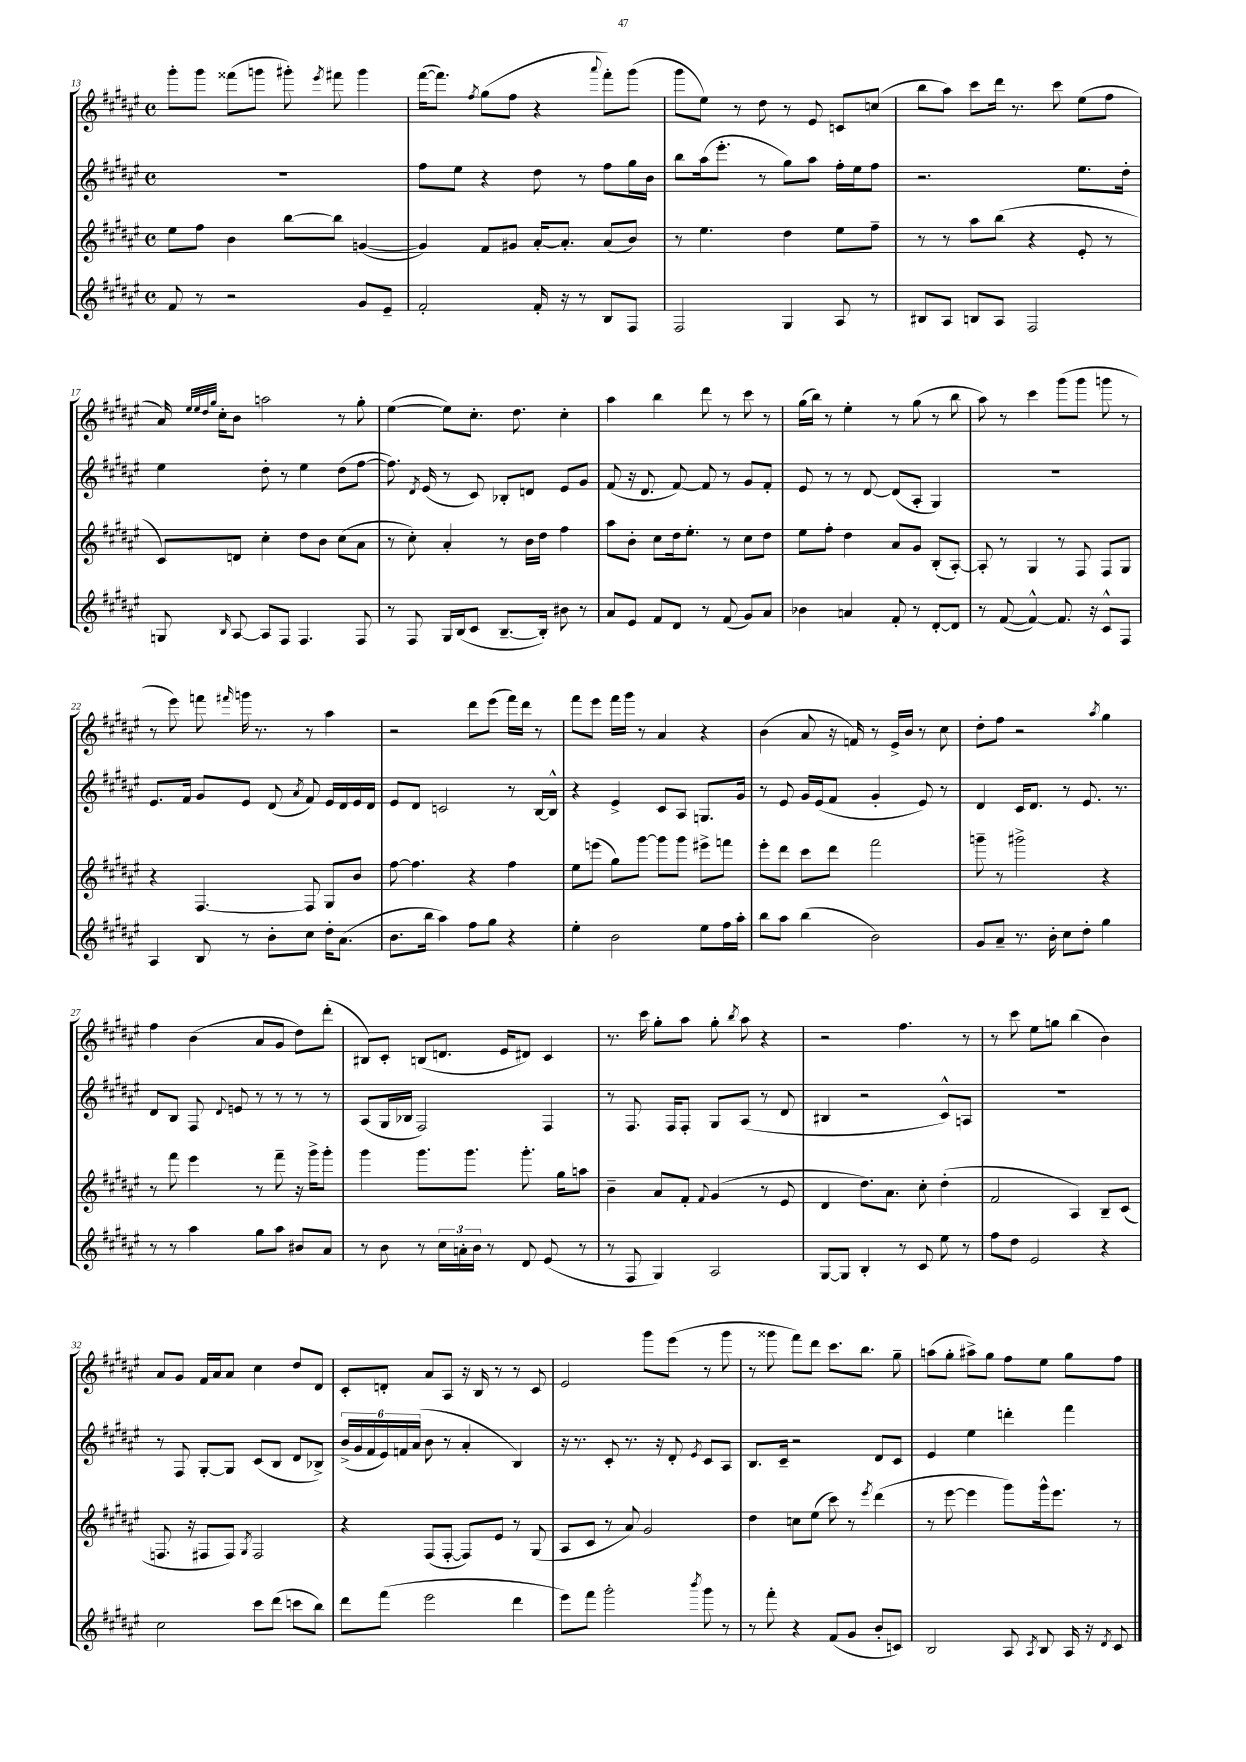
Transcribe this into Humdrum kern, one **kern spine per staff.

**kern	**kern	**kern	**kern
*staff4	*staff3	*staff2	*staff1
*clefG2	*clefG2	*clefG2	*clefG2
*k[f#c#g#d#a#e#]	*k[f#c#g#d#a#e#]	*k[f#c#g#d#a#e#]	*k[f#c#g#d#a#e#]
*M4/4	*M4/4	*M4/4	*M4/4
*met(c)	*met(c)	*met(c)	*met(c)
8f#	8ee#	1r	8ggg#'
8r	8ff#	.	8ggg#
2r	4b	.	(8fff##
.	.	.	8ggg
.	[8bb	.	8ggg#')
.	.	.	8qeee#
.	8bb]	.	8fff#
8g#	([4g	.	4ggg#
8e#~	.	.	.
=	=	=	=
2f#'	4g])	8ff#	([16fff#
.	.	.	8.fff#])
.	.	8ee#	.
.	.	.	8qff#
.	8f#	4r	(8gg#
.	8g#	.	8ff#
16f#'	[16a#'	8dd#	4r
16r	8.a#']	.	.
8r	.	8r	.
.	.	.	8qqaaa#
8B	(8a#	8ff#	8fff#')
8F#	8b)	16gg#	(8ggg#
.	.	16b	.
=	=	=	=
2F#	8r	8bb	8ggg#
.	4.ee#	(16aa#	8ee#)
.	.	8.eee#'	.
.	.	.	8r
.	.	8r	8dd#
4G#	4dd#	8gg#)	8r
.	.	8aa#	8e#
8A#	8ee#	16ff#'	8c
.	.	16ee#	.
8r	8ff#~	8ff#	(8cc
=	=	=	=
8B#	8r	2.r	8bb
8A#	8r	.	8aa#)
8B	8aa#	.	8ccc#
8A#	(8bb	.	16ddd#
.	.	.	8.r
2F#	4r	.	.
.	.	.	8ccc#
.	8e#'	8.ee#	(8ee#
.	8r	.	8ff#
.	.	16dd#'	.
=	=	=	=
8G	8c#)	4ee#	16a#)
.	.	.	32qqee#
.	.	.	32qqee#
.	.	.	32qqdd#
.	.	.	32qqgg#
.	.	.	16cc#'
16qqB	.	.	.
[8A#	8d	.	8b
8A#]	4cc#'	8dd#'	2aa
8F#	.	8r	.
4.F#	8dd#	4ee#	.
.	8b	.	.
.	(8cc#	(8dd#	8r
8F#	8a#	[8ff#	8gg#'
=	=	=	=
8r	8r	8.ff#])	([4ee#
8F#	8cc#')	.	.
.	.	8qd#	.
.	.	(16e#	.
16G#	4a#'	8r	8ee#])
(16B	.	.	.
8c#	.	8c#)	8.cc#'
[8.B~	8r	8B-'	.
.	.	.	8.dd#
.	16b	8d	.
16B'])	16dd#	.	.
8b#	4ff#	8e#	4cc#'
8r	.	8g#	.
=	=	=	=
8a#	8aa#	(8f#	4aa#
8e#	8b'	16r	.
.	.	8.d#	.
8f#	8cc#	.	4bb
8d#	16dd#	[8f#)	.
.	8.ee#'	.	.
8r	.	8f#]	8ddd#
(8f#	8r	8r	8r
8g#)	8cc#	8g#	8ccc#
8a#	8dd#	8f#'	8r
=	=	=	=
4b-	8ee#	8e#	(16gg#
.	.	.	16bb)
.	8ff#'	8r	8r
4a	4dd#	8r	4ee#'
.	.	[8d#	.
8f#'	8a#	(8d#]	8r
8r	8g#	8A#'	(8gg#
[8d#'	(8B'	4G#)	8r
8d#]	[8A#')	.	8bb
=	=	=	=
8r	8A#']	1r	8aa#)
([8f#	8r	.	8r
4f#^^_)	4G#	.	4ccc#
8.f#]	8r	.	(8ggg#
.	8F#	.	8ggg#
16r	.	.	.
8c#^^	8F#	.	8ggg
8F#	8G#	.	8r
=	=	=	=
4A#	4r	8.e#	8r
.	.	.	8eee#)
.	.	16f#	.
8B	[4.F#	8g#	8fff
.	.	.	16qqfff#
8r	.	8e#	16ggg
.	.	.	8.r
8b'	.	(8d#	.
.	.	8qa#	.
8cc#	8F#]	8f#)	8r
16dd#'	8G#	16e#	4aa#
(8.a#	.	16d#	.
.	8b	16e#	.
.	.	16d#	.
=	=	=	=
8.b	[8ff#	8e#	2r
.	4.ff#]	8d#	.
16bb	.	.	.
4aa#)	.	2c	.
8ff#	4r	.	8ddd#
8gg#	.	.	(8eee#
4r	4ff#	8r	16fff#)
.	.	.	16ddd#
.	.	[16B	8r
.	.	16B^^]	.
=	=	=	=
4ee#'	8ee#	4r	8fff#
.	(8eee	.	8eee#
2b	8gg#)	4e#^	16fff#
.	.	.	16ggg#
.	[8ggg#	.	8r
.	8ggg#]	8c#	4a#
.	8ggg#	8A#	.
8ee#	8eee#^	8.G	4r
16ff#	8fff	.	.
16aa#'	.	16g#	.
=	=	=	=
8bb	8eee#'	8r	(4b
8aa#	8ddd#	8e#	.
(4bb	8ccc#	16g#	8a#
.	.	(16e#	.
.	8ddd#	8f#	16r
.	.	.	16f)
2b)	2fff#	4g#'	8r
.	.	.	16e#^
.	.	.	16b
.	.	8e#)	8r
.	.	8r	8cc#
=	=	=	=
8g#	8ggg~	4d#	8dd#'
8a#~	8r	.	8ff#
8.r	2ggg#^	16c#	2r
.	.	8.d#	.
16b'	.	.	.
8cc#	.	8r	.
8dd#'	.	8.e#	.
.	.	.	8qaa#
4gg#	4r	.	4gg#
.	.	8.r	.
=	=	=	=
8r	8r	8d#	4ff#
8r	8fff#	8B	.
4aa#	4eee#	8F#	(4b
.	.	8qqd#	.
.	.	8e	.
8gg#	8r	8r	8a#
8aa#	8fff#~	8r	8g#
8b#	16r	8r	8dd#)
.	16ggg#^	.	.
8a#	8ggg#'	8r	(8ddd#'
=	=	=	=
8r	4ggg#	(8A#	8B#)
8b	.	16G#	8c#'
.	.	16B-	.
8r	8.ggg#	2F#)	(8B
24cc#	.	.	8.d
24a'	.	.	.
.	8.ggg#	.	.
24b	.	.	.
8r	.	.	.
.	.	.	16e#
8d#	8.ggg#'	.	8d#)
(8e#	.	4F#	4c#
.	16gg#	.	.
8r	8aa	.	.
=	=	=	=
8r	4b~	8r	8.r
8F#	.	8.F#	.
.	.	.	16ccc#
4G#)	8a#	.	8gg#'
.	.	16F#	.
.	8f#'	8F#'	8aa#
.	8qqf#	.	.
2A#	(4g#	8G#	8gg#'
.	.	.	8qbb
.	.	(8A#	8aa#
.	8r	8r	4r
.	8e#	8d#	.
=	=	=	=
[8G#	4d#	4B#	2r
8G#]	.	.	.
4B'	8.dd#)	2r	.
.	8.a#	.	.
8r	.	.	4.ff#
8c#	8cc#'	.	.
8ee#	(4dd#'	8c#^^)	.
8r	.	8A	8r
=	=	=	=
8ff#	2f#	1r	8r
8dd#	.	.	8ccc#
2e#	.	.	8ee#
.	.	.	8gg
.	4A#)	.	(4bb
4r	8B~	.	4b)
.	(8c#	.	.
=	=	=	=
2cc#	8.F	8r	8a#
.	.	8F#	8g#
.	16r	.	.
.	8F#	[8G#'	16f#
.	.	.	16a#
.	8F#)	8G#]	8a#
.	8qG#	.	.
8ccc#	2F#	(8c#	4cc#
(8ddd#	.	8B	.
8ccc	.	8d#	8dd#
8bb)	.	8B-^)	8d#
=	=	=	=
8ddd#	4r	(24b^	8c#'
.	.	24g#	.
.	.	24f#	.
(8fff#	.	24e#)	8d'
.	.	24f	.
.	.	(24a#	.
2eee#	(8F#	8b	8a#
.	[8F#'	8r	8A#
.	8F#])	4a#'	16r
.	.	.	16B
.	8e#	.	8r
4ddd#	8r	4B)	8r
.	(8G#	.	8c#
=	=	=	=
8eee#)	8A#	16r	2e#
.	.	8.r	.
8fff#	8c#	.	.
2ggg#'	8r	8c#'	.
.	8a#)	8.r	.
.	2g#	.	8ggg#
.	.	16r	.
.	.	8d#'	(8eee#
8qbbb	.	8qe#	.
8ggg#	.	8c#	8r
8r	.	8A#	8ggg#
=	=	=	=
8r	4dd#	8.B	8r
8fff#'	.	.	8ggg##
.	.	16c#~	.
4r	8cc	2r	8fff#)
.	(8ee#	.	8ddd#
(8f#	8ccc#)	.	8.ccc#
8g#	8r	.	.
.	.	.	8.bb
.	8qeee#	.	.
8b'	(4ddd#	8d#	.
8c)	.	8c#	8gg#~
=	=	=	=
2B	8r	4e#	(8aa
.	[8eee#	.	8gg#'
.	4eee#]	4ee#	8aa#^)
.	.	.	8gg#
8A#	8ggg#)	4ddd'	8ff#
8qA#	.	.	.
8B	16ggg#^^	.	8ee#
.	8.eee#	.	.
16A#	.	4fff#	8gg#
16r	.	.	.
8qd#	.	.	.
8c#	8r	.	8ff#
==	==	==	==
*-	*-	*-	*-
